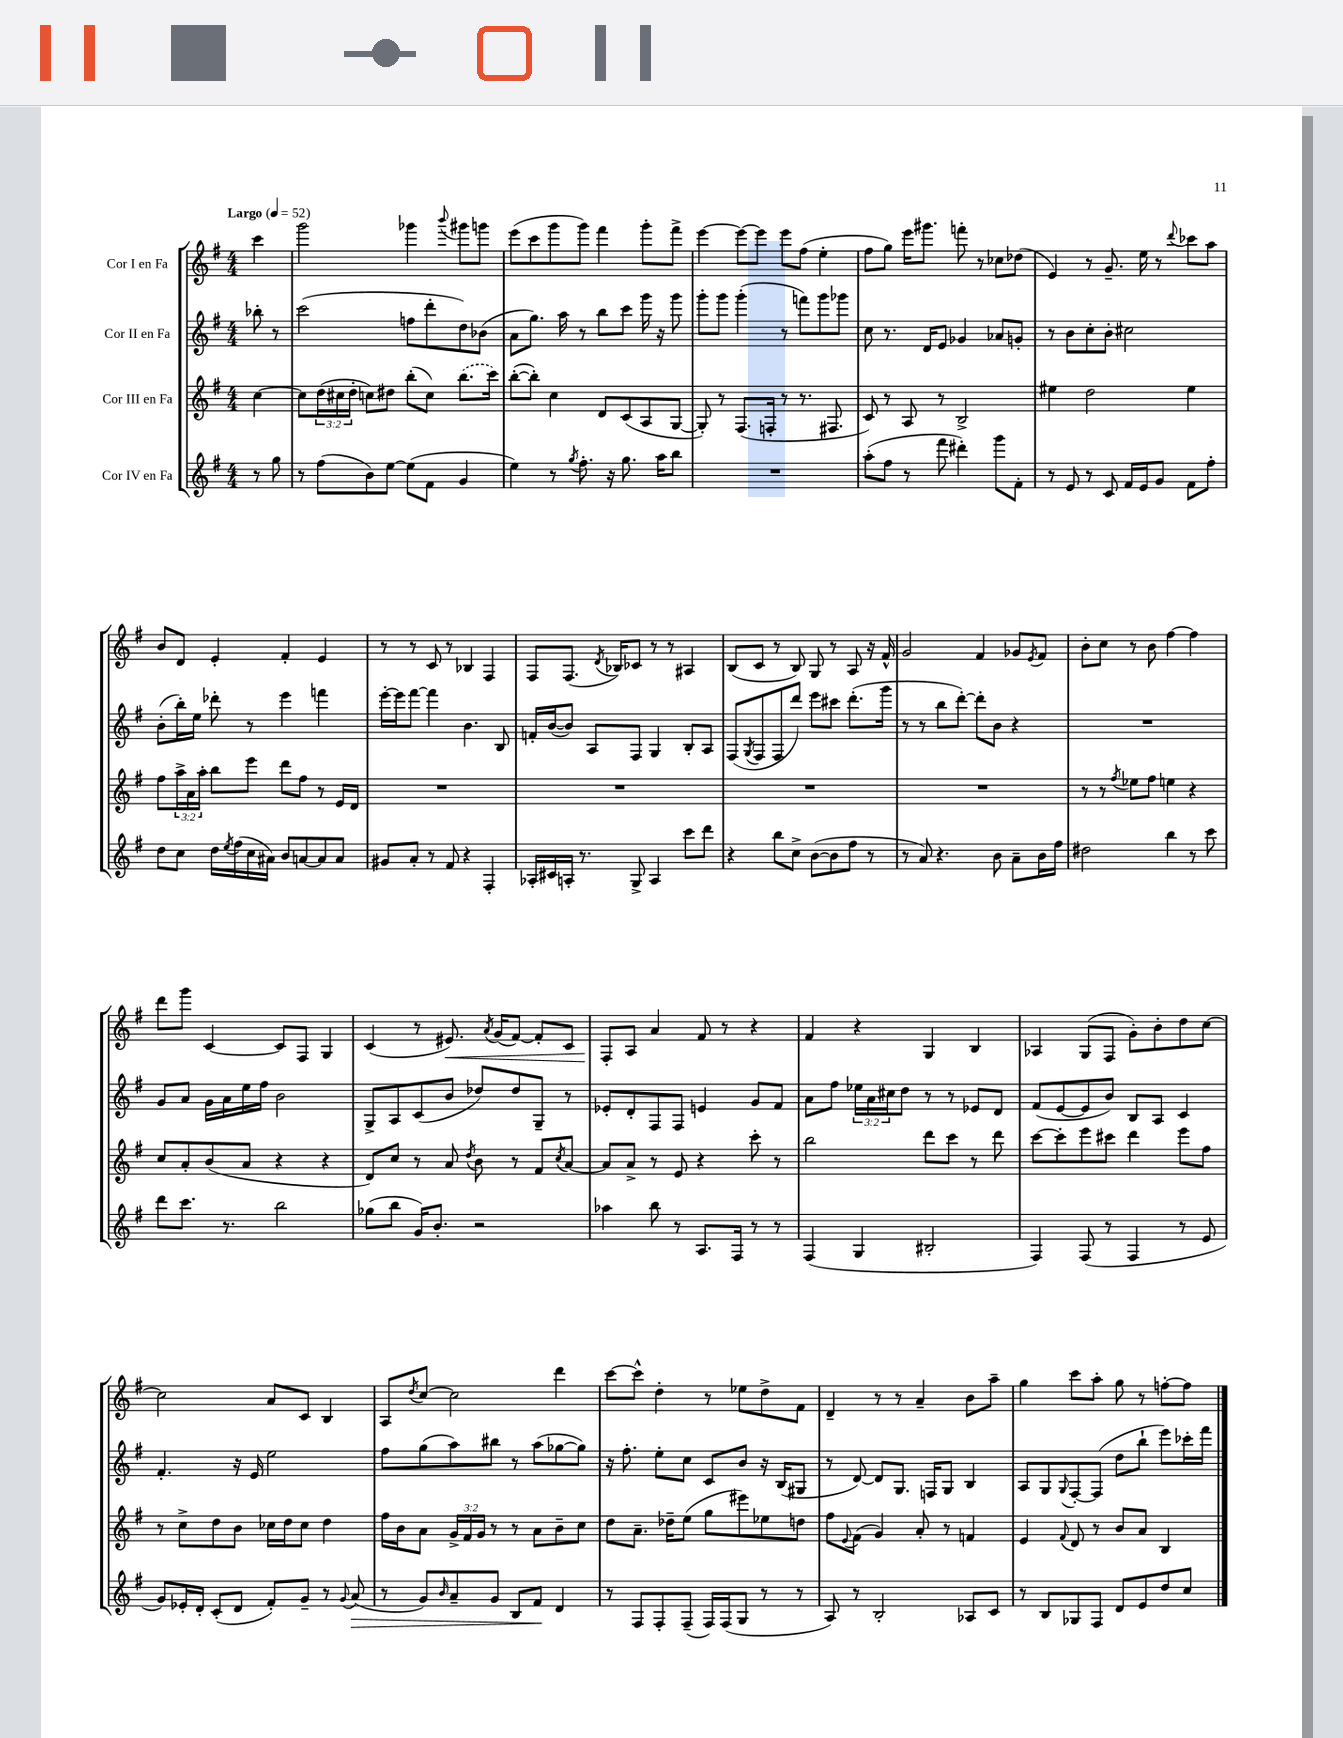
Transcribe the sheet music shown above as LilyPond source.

<<
\new StaffGroup <<
\new Staff = "s0" \with { instrumentName = "Cor I en Fa" } {
    \clef treble \key g \major \numericTimeSignature \time 4/4 \partial 4 \tempo "Largo" 4 = 52
    c'''4 |
    g'''2 ges'''4 \appoggiatura { b'''8 } gis'''8 g'''8 |
    e'''8( c'''8 g'''8 g'''8) fis'''4 g'''8-. fis'''8-> |
    e'''4~ e'''8~ e'''8 e'''8 fis''8( e''4-. |
    fis''8 g''8) e'''16 gis'''8. f'''8-. r8 ces''8 des''8( |
    e'4) r8 g'8.-- e''16 r8 \appoggiatura { d'''8 } ces'''8 a''8 |
    b'8 d'8 e'4-. fis'4-. e'4 |
    r8 r8 c'8 r8 bes4 fis4 |
    fis8 fis8.( \acciaccatura { d'8 } bes16) ces'8 r8 r8 ais4 |
    b8( c'8 r8 b8) g8 r8 a8 r16 fis'16-^ |
    g'2 fis'4 ges'8 \acciaccatura { e'8 } fis'8 |
    b'8-. c''8 r8 b'8 fis''4~ fis''4 |
    d'''8 g'''8 c'4~ c'8 fis8 g4 |
    c'4( r8 eis'8.\<) \acciaccatura { a'8 } g'16( fis'8~) fis'8-. c'8 |
    fis8-.\! a8 a'4 fis'8 r8 r4 |
    fis'4 r4 g4 b4 |
    aes4 g8( fis8 g'8-.) b'8-. d''8 c''8~ |
    c''2 a'8 c'8 b4 |
    a8 \acciaccatura { d''8 } c''8~ c''2 d'''4 |
    c'''8~ c'''8-^ d''4-. r8 ees''8 d''8-> fis'8 |
    d'4-- r8 r8 a'4-- b'8 a''8-- |
    g''4 c'''8 a''8-. g''8 r8 f''8~-. f''8 \bar "|." |
}
\new Staff = "s1" \with { instrumentName = "Cor II en Fa" } {
    \clef treble \key g \major \numericTimeSignature \time 4/4 \override Staff.TupletNumber.text = #tuplet-number::calc-fraction-text \partial 4
    bes''8-. r8 |
    c'''2( f''8 d'''8-. d''8) bes'8( |
    a'8 g''8.) a''16 r8 b''8 c'''8 g'''16 r16 g'''8 |
    g'''8-. g'''8 g'''4-.( r8 f'''8) g'''8 ges'''8 |
    c''8 r8. d'16 e'8 ges'4 aes'8 g'8-. |
    r8 b'8 c''8-. b'8-. cis''2 |
    b'8-.( b''16-.) e''16 des'''8-. r8 e'''4 f'''4 |
    e'''16~-. e'''16 fis'''8~ fis'''4 b'4. b8 |
    f'16-. b'16~( b'8) a8 fis8 g4 b8-. a8 |
    fis8( \acciaccatura { g8 } fis8 fis8 d'''8) e'''8 cis'''8 d'''8.-.( g'''16 |
    r8 r8 b''8 d'''8~-.) d'''8-. b'8 r4 |
    R1 |
    g'8 a'8 g'16 a'16 e''16 fis''16 b'2 |
    g8-> a8 c'8( b'8 des''8) des''8 g8-- r8 |
    ees'8-. d'8-. fis8 fis8 e'4 g'8 fis'8 |
    a'8 fis''8 \tuplet 3/2 { ees''16 a'16 cis''16 } d''8 r8 r8 ees'8 d'8 |
    fis'8( e'8~ e'8 b'8) b8 a8 c'4 |
    fis'4.-. r16 e'16 e''2 |
    fis''8 g''8( a''8) bis''8 r8 a''8( ges''8~ ges''8) |
    r16 fis''8.-. e''8-. c''8 c'8 b'8 r16 b16( gis8 |
    r8 d'8~) d'8 g8. f16 g8 b4 |
    a8 g8 \appoggiatura { g8 } fis8~-. fis8( d''8 b''8-! e'''8) ces'''16-. fis'''16 \bar "|." |
}
\new Staff = "s2" \with { instrumentName = "Cor III en Fa" } {
    \clef treble \key g \major \numericTimeSignature \time 4/4 \override Staff.TupletNumber.text = #tuplet-number::calc-fraction-text \partial 4
    c''4~ |
    c''8 \tuplet 3/2 { d''16( cis''16 d''16-. } c''8) dis''8 b''8-.( c''8) \once \slurDashed b''8.( c'''16) |
    b''8~-.( b''8-.) c''4 d'8 c'8( a8 g8~ |
    g8-.) r8 fis8.( f16-. r8 r8. fis8. |
    c'8) r8 a8 r8 b2-> |
    eis''4 d''2 eis''4 |
    fis''8 \tuplet 3/2 { a''16-> a'16 a''16-. } b''8 e'''8 d'''8 fis''8 r8 e'16 d'16 |
    R1 |
    R1 |
    R1 |
    R1 |
    r8 r8 \acciaccatura { fis''8 } ees''8 fis''8 e''4 r4 |
    c''8 a'8-. b'8( a'8 r4 r4 |
    d'8) c''8 r8 a'8 \acciaccatura { d''8 } b'8 r8 fis'8 \acciaccatura { c''8 } a'8~ |
    a'8 a'8-> r8 e'8 r4 c'''8-. r8 |
    b''2 d'''8 c'''8 r8 d'''8 |
    c'''8~ c'''8-. e'''8 cis'''8 d'''4 e'''8 fis''8 |
    r8 c''8-> d''8 b'8 ces''16 d''16 ces''8 d''4 |
    fis''16 b'16 a'8 \tuplet 3/2 { g'16-> fis'16 g'16 } r8 r8 a'8 b'8-- c''8 |
    d''8 a'8.-- des''16-- e''8( g''8 eis'''8) ees''8 d''8 |
    fis''8 \appoggiatura { e'8 } fis'8( g'4) a'8-. r8 f'4 |
    e'4 \appoggiatura { fis'8 } d'8 r8 b'8 a'8 b4 \bar "|." |
}
\new Staff = "s3" \with { instrumentName = "Cor IV en Fa" } {
    \clef treble \key g \major \numericTimeSignature \time 4/4 \partial 4
    r8 g''8 |
    r8 fis''8( b'8) e''8~ e''8( fis'8 g'4 |
    e''4) r8 \acciaccatura { g''8 } fis''8.-. r16 g''8. a''16 b''8 |
    R1 |
    a''8-.( fis''8 r8 fis'''8 dis'''4-.) g'''8 fis'8-. |
    r8 e'8 r8 c'8 fis'16 e'16 g'8 fis'8 fis''8-. |
    d''8 c''8 d''16 \acciaccatura { e''8 } fis''16( c''16 ais'16) b'8 a'8~ a'8 a'8 |
    gis'8 a'8-. r8 fis'8 r4 fis4-. |
    aes16-. cis'16 a16-. r8. g8-> a4 c'''8 d'''8 |
    r4 b''8 c''8-> b'8~( b'8 fis''8 r8 |
    r8 a'8) r4. b'8 a'8-- b'16 fis''16 |
    dis''2 b''4 r8 c'''8 |
    d'''8 c'''8. r8. b''2 |
    ges''8( b''8 g'16) b'8.-. r2 |
    aes''4 b''8 r8 a8. fis16 r8 r8 |
    fis4( g4 bis2-. |
    fis4) fis8( r8 fis4 r8 e'8 |
    g'8) ees'16-. d'16-. c'8-.( d'8 fis'8-.) g'8-- r8 \appoggiatura { g'8 } a'8\>( |
    r8 g'8) \grace { b'16 } a'8-- g'8 b8 fis'8\! d'4 |
    r8 fis8 fis8-. fis8--( fis16) fis16( g8 r8 r8 |
    a8) r8 b2-. aes8 c'8 |
    r8 b8 ges8 fis8 d'8 e'8 d''8 c''8 \bar "|." |
}
>>
>>
\layout { \context { \Score \remove "Bar_number_engraver" } }
